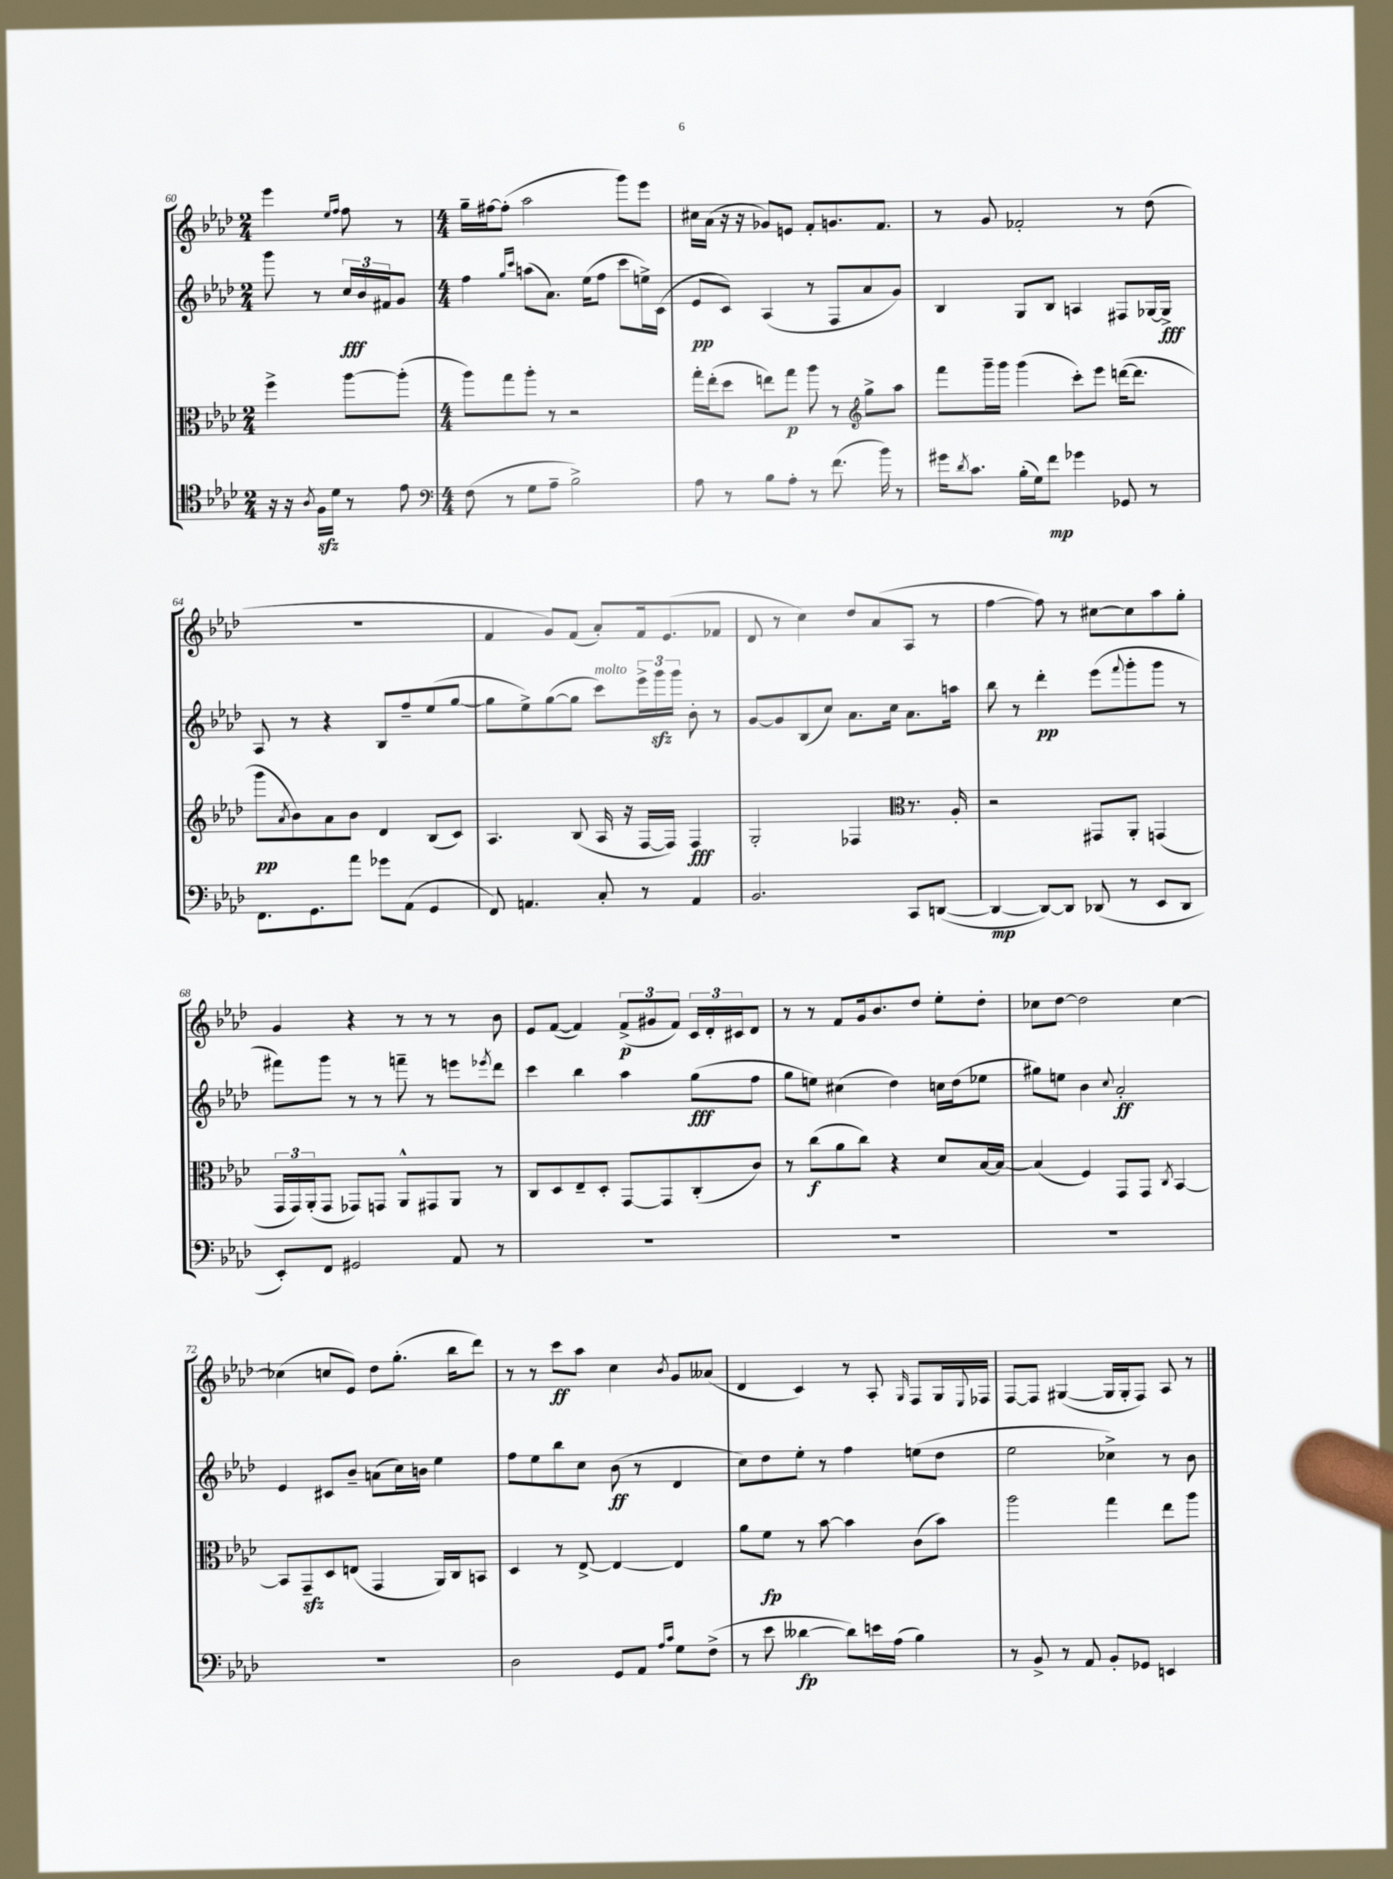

**kern	**dynam	**kern	**dynam	**kern	**dynam	**kern	**dynam
*part4	*part4	*part3	*part3	*part2	*part2	*part1	*part1
*staff4	*staff4	*staff3	*staff3	*staff2	*staff2	*staff1	*staff1
*clefC4	*	*clefC3	*	*clefG2	*	*clefG2	*
*k[b-e-a-d-]	*	*k[b-e-a-d-]	*	*k[b-e-a-d-]	*	*k[b-e-a-d-]	*
*M2/4	*	*M2/4	*	*M2/4	*	*M2/4	*
=60	=60	=60	=60	=60	=60	=60	=60
16r	.	4ff^\	.	8ggg\	.	4eee-\	.
16r	.	.	.	.	.	.	.
8qA-/	.	.	.	.	.	.	.
16Fzz\LL	.	.	.	8r	.	.	.
16d-\JJ	.	.	.	.	.	.	.
.	.	.	.	.	.	16qqee-/LL	.
.	.	.	.	.	.	16qqff/JJ	.
8r	.	[8aa-\L	.	24cc/LL	fff	8ff\	.
.	.	.	.	24b-/	.	.	.
.	.	.	.	24f#X/J	.	.	.
8e-\	.	(8aa-'\J]	.	8g/J	.	8r	.
=61	=61	=61	=61	=61	=61	=61	=61
*clefF4	*	*	*	*	*	*	*
*M4/4	*	*M4/4	*	*M4/4	*	*M4/4	*
(8F\	.	8aa-\L)	.	4ff\	.	16gg~\LL	.
.	.	.	.	.	.	[16ff#X\J	.
8r	.	8gg\	.	.	.	(8ff#'\J]	.
.	.	.	.	16qqgg/LL	.	.	.
.	.	.	.	16qqccc/JJ	.	.	.
8G\L	.	8aa-'\J	.	(8aan\L	.	2aa-\	.
8A-~\J	.	8r	.	8.a-\J)	.	.	.
2B-^\)	.	2r	.	.	.	.	.
.	.	.	.	(16ee-\KL	.	.	.
.	.	.	.	8ff\J	.	.	.
.	.	.	.	8ccc\L	.	8ggg\L)	.
.	.	.	.	16een^\L)	.	8eee-\J	.
.	.	.	.	(16c\JJ	.	.	.
=62	=62	=62	=62	=62	=62	=62	=62
8A-\	.	16gg'\LL	.	8e-/L	pp	16cc#X\LL	.
.	.	(16ee-'\J	.	.	.	(16a-\JJ	.
8r	.	8dd-\J	.	8c/J)	.	16r	.
.	.	.	.	.	.	16r	.
8B-\L	.	8een\L)	.	(4A-/	.	8g-X/L)	.
8A-'\J	.	8gg\J	p	.	.	8en/J	.
8r	.	8aa-\	.	8r	.	8f'/L	.
(8.f\	.	8r	.	8F/L	.	8.gn/	.
.	.	8gg^\L	.	8a-/	.	.	.
16b-\)	.	.	.	.	.	8.f/J	.
8r	.	8aa-\J	.	8g/J)	.	.	.
=63	=63	=63	=63	=63	=63	=63	=63
*	*	*clefG2	*	*	*	*	*
16g#X\KL	.	8fff\L	.	4B-/	.	8r	.
8qd-/	.	.	.	.	.	.	.
8.c\J	.	.	.	.	.	.	.
.	.	16ggg~\L	.	.	.	8g/	.
.	.	16ggg\JJ	.	.	.	.	.
(16B-'\LL	.	(4ggg\	.	8G/L	.	2f-X'/	.
16G\J)	.	.	.	.	.	.	.
8f\J	mp	.	.	8B-/J	.	.	.
4g-X\	.	8ccc'\L)	.	4An/	.	.	.
.	.	8eee-\J	.	.	.	.	.
8GG-X/	.	([16dddn\KL	.	8F#X/L	.	8r	.
.	.	8.ddd\J]	.	.	.	.	.
8r	.	.	.	[16G-X/L	.	(8dd-\	.
.	.	.	.	16G-^/JJ]	fff	.	.
!!LO:LB:g=z
=64	=64	=64	=64	=64	=64	=64	=64
8.FF\L	.	8ggg\L	pp	8A-/	.	1r	.
.	.	8qa-/	.	.	.	.	.
.	.	8b-\)	.	8r	.	.	.
8.GG\	.	.	.	.	.	.	.
.	.	8a-\	.	4r	.	.	.
8a-\J	.	8b-\J	.	.	.	.	.
8g-X\L	.	4d-/	.	8B-/L	.	.	.
(8AA-\J	.	.	.	8ff~/	.	.	.
4GG/	.	(8B-/L	.	(8ee-/	.	.	.
.	.	8c/J)	.	[8gg/J	.	.	.
=65	=65	=65	=65	=65	=65	=65	=65
8FF/)	.	4.A-/	.	8gg\L]	.	4f/	.
4.AAn/	.	.	.	8ee-^\)	.	.	.
.	.	.	.	([8gg\	.	8g/L)	.
.	.	(8B-/	.	8gg\J]	.	(8f/J	.
!	!	!	!	!LO:TX:a:i:t=molto	!	!	!
8C'/	.	16A-/	.	8ccc\L)	.	8a-'/L)	.
.	.	16r	.	.	.	.	.
8r	.	[16F/LL	.	24eee-^\L	.	16f/k	.
.	.	.	.	24gggzz\	.	.	.
.	.	16F/JJ])	.	.	.	(8.e-/	.
.	.	.	.	24ggg\JJ	.	.	.
4AA/	.	4F/	fff	8b-'\	.	.	.
.	.	.	.	8r	.	8f-X/J	.
=66	=66	=66	=66	=66	=66	=66	=66
2.BB-/	.	2G'/	.	[8g/L	.	8d-/	.
.	.	.	.	8g/]	.	8r	.
.	.	.	.	(8B-/	.	4cc\)	.
.	.	.	.	8cc/J)	.	.	.
.	.	4F-X/	.	8.a-\L	.	8dd-/L	.
.	.	.	.	.	.	(8a-/	.
.	.	.	.	16cc\Jk	.	.	.
8CC/L	.	8.r	.	8.a-\L	.	8A-/J	.
([8DDn/J	.	.	.	.	.	8r	.
.	.	16A-'/	.	16aan\Jk	.	.	.
=67	=67	=67	=67	=67	=67	=67	=67
*	*	*clefC3	*	*	*	*	*
4DD/_	mp	2r	.	8bb-\	.	[4ff\	.
.	.	.	.	8r	.	.	.
8DD/L_)	.	.	.	4ddd-'\	pp	8ff\])	.
8DD/J]	.	.	.	.	.	8r	.
(8DD-X/	.	8GG#X/L	.	(8eee-\L	.	[8cc#X\L	.
.	.	.	.	8qqfff/	.	.	.
8r	.	8AA-'/J	.	8ggg'\	.	8cc#\]	.
8EE-/L	.	(4GGn/	.	8ggg\J	.	8aa-\	.
8DD-/J	.	.	.	8r	.	8gg'\J	.
!!LO:LB:g=z
=68	=68	=68	=68	=68	=68	=68	=68
8EE-'/L)	.	24GG/LL	.	8fff#X\L)	.	4g/	.
.	.	24GG/)	.	.	.	.	.
.	.	(24AA-'/J	.	.	.	.	.
8FF/J	.	8GG/J	.	8ggg\J	.	.	.
2GG#X/	.	8GG-X/L)	.	8r	.	4r	.
.	.	8GGn/J	.	8r	.	.	.
.	.	8AA-^^/L	.	8fffn~\	.	8r	.
.	.	8GG#X/	.	8r	.	8r	.
8AA-/	.	8AA-/J	.	8eeen\L	.	8r	.
.	.	.	.	8qeee-X/	.	.	.
8r	.	8r	.	8ddd-\J	.	8b-\	.
=69	=69	=69	=69	=69	=69	=69	=69
1r	.	8C/L	.	4ccc\	.	8e-/L	.
.	.	8D-/	.	.	.	([8f/J	.
.	.	8E-~/	.	4bb-\	.	4f/])	.
.	.	8D-'/J	.	.	.	.	.
.	.	[8GG/L	.	4aa-\	.	(12f^/L	p
.	.	.	.	.	.	12g#X/	.
.	.	8GG/]	.	.	.	.	.
.	.	.	.	.	.	12f/J)	.
.	.	(8C'/	.	(8gg\L	fff	24c/LL	.
.	.	.	.	.	.	24d-'/	.
.	.	.	.	.	.	24c#X/J	.
.	.	8c/J)	.	8ff\J	.	8d-/J	.
=70	=70	=70	=70	=70	=70	=70	=70
1r	.	8r	.	8gg\L	.	8r	.
.	.	(8cc\L	f	8een\J)	.	8r	.
.	.	8a-\	.	(4cc#X\	.	8f/L	.
.	.	8cc\J)	.	.	.	16g/k	.
.	.	.	.	.	.	8.b-/	.
.	.	4r	.	4dd-\)	.	.	.
.	.	.	.	.	.	8dd-/J	.
.	.	8d-/L	.	16ccn\LL	.	8ee-'\L	.
.	.	.	.	(16dd-\J	.	.	.
.	.	[16B-/L	.	8ee-X\J	.	8dd-'\J	.
.	.	16B-/JJ_	.	.	.	.	.
=71	=71	=71	=71	=71	=71	=71	=71
1r	.	(4B-/]	.	8gg#X\L)	.	8cc-X\L	.
.	.	.	.	8een\J	.	[8dd-\J	.
.	.	4F/)	.	4b-\	.	2dd-\]	.
.	.	.	.	8qqcc/	.	.	.
.	.	8GG/L	.	2a-'/	ff	.	.
.	.	8GG/J	.	.	.	.	.
.	.	8qC/	.	.	.	.	.
.	.	[4BB-/	.	.	.	[4cc-\	.
!!LO:LB:g=z
=72	=72	=72	=72	=72	=72	=72	=72
1r	.	8BB-/L]	.	4e-/	.	(4cc-X\]	.
.	.	8GGzz~/	.	.	.	.	.
.	.	8D-/	.	8c#X/L	.	8ccn/L	.
.	.	(8En/J	.	8b-~/J	.	8e-/J)	.
.	.	4GG/	.	(8an\L	.	8dd-\L	.
.	.	.	.	16cc\L)	.	(8.gg'\J	.
.	.	.	.	16bn\JJ	.	.	.
.	.	16AA-/LL)	.	4ee-\	.	.	.
.	.	16C/J	.	.	.	16bb-\KL	.
.	.	8BBn/J	.	.	.	8ddd-\J)	.
=73	=73	=73	=73	=73	=73	=73	=73
2D-\	.	4D-/	.	8ff\L	.	8r	.
.	.	.	.	8ee-\	.	8r	.
.	.	8r	.	8bb-\	.	8ccc\L	ff
.	.	[8E-^/	.	8cc\J	.	8aa-\J	.
8GG/L	.	4E-/_	.	(8b-\	ff	4cc\	.
8AA-/J	.	.	.	8r	.	.	.
16qqA-/LL	.	.	.	.	.	.	.
16qqc/JJ	.	.	.	.	.	8qb-/	.
8G\L	.	4E-/]	.	4d-/	.	8g/L	.
(8F^\J	.	.	.	.	.	(8a--X/J	.
=74	=74	=74	=74	=74	=74	=74	=74
8r	.	8a-\L	.	8cc\L)	.	4d-/	.
8e-\	.	8f\J	fp	8dd-\	.	.	.
[4d--X\	fp	8r	.	8ee-'\J	.	4c/)	.
.	.	[8b-\	.	8r	.	.	.
8d--\L])	.	4b-\]	.	4ff\	.	8r	.
16en\L	.	.	.	.	.	8A-'/	.
(16A-\JJ	.	.	.	.	.	.	.
.	.	.	.	.	.	16qqG/	.
4B-\)	.	(8c\L	.	(8een\L	.	8F/L	.
.	.	8b-\J)	.	8dd-\J	.	16G/L	.
.	.	.	.	.	.	8qqE-/	.
.	.	.	.	.	.	16F-X/JJ	.
=75	=75	=75	=75	=75	=75	=75	=75
8r	.	2aa-\	.	2ee-\	.	[8F/L	.
8BB-^/	.	.	.	.	.	8F/J]	.
8r	.	.	.	.	.	([4G#X/	.
8AA-/	.	.	.	.	.	.	.
8BB-'/L	.	4gg\	.	4cc-X^\)	.	16G#/LL]	.
.	.	.	.	.	.	16G#'/J	.
8GG-X/J	.	.	.	.	.	8F/J)	.
4EEn/	.	8ee-\L	.	8r	.	8A-/	.
.	.	8aa-\J	.	8b-\	.	8r	.
==	==	==	==	==	==	==	==
*-	*-	*-	*-	*-	*-	*-	*-
